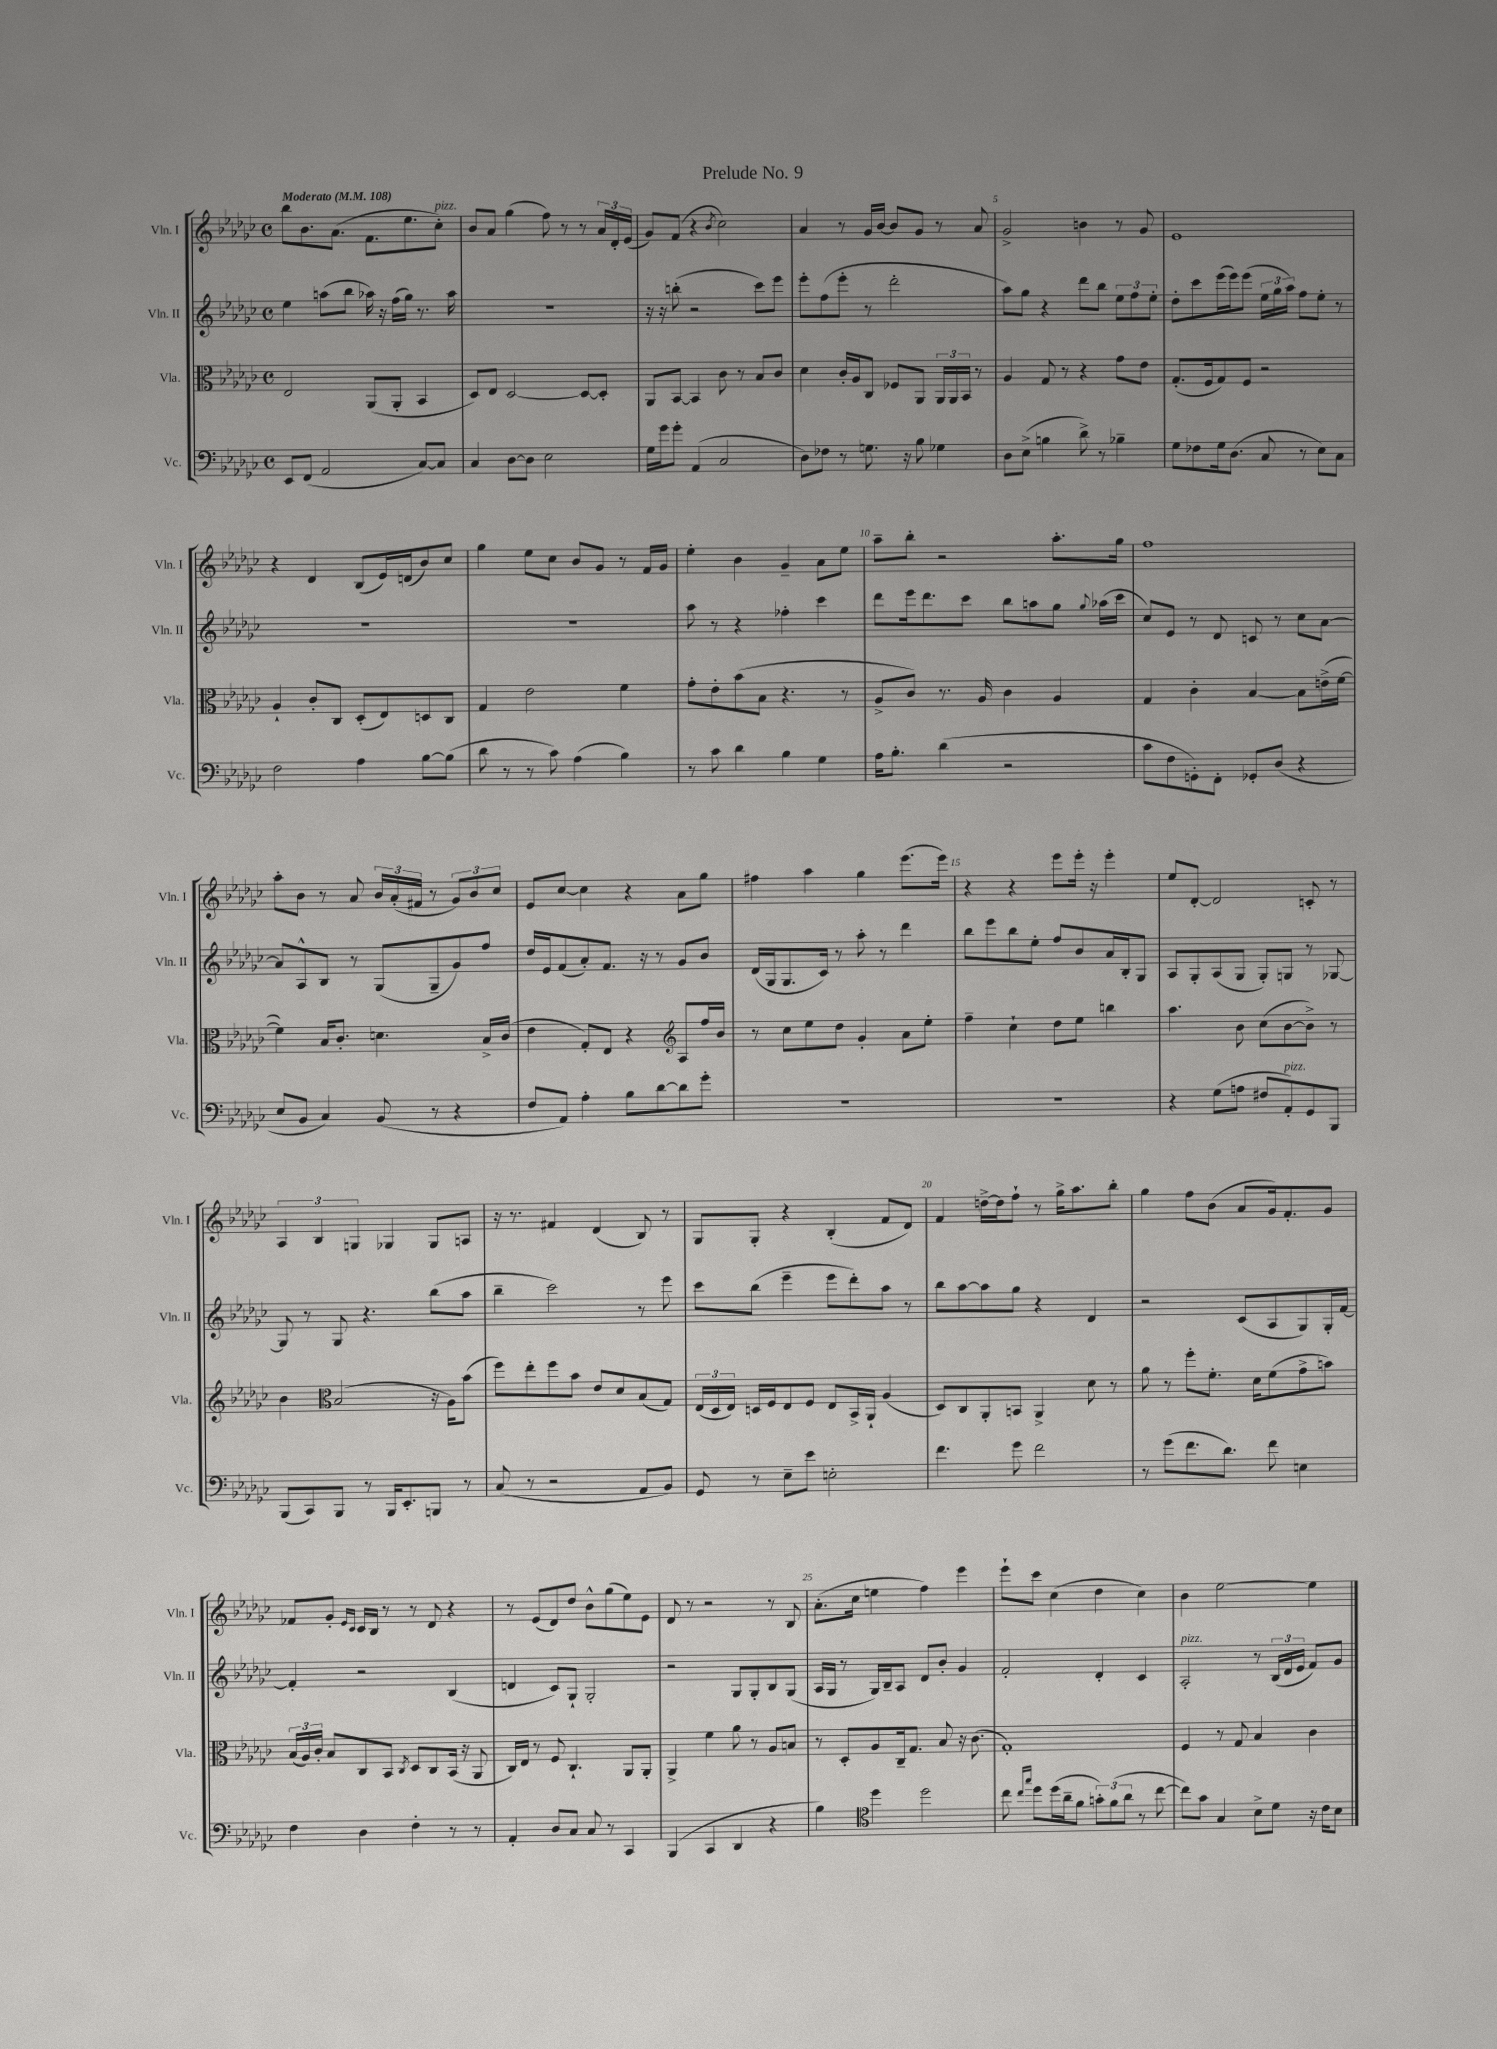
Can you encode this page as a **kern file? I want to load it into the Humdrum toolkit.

**kern	**kern	**kern	**kern
*staff4	*staff3	*staff2	*staff1
*clefF4	*clefC3	*clefG2	*clefG2
*k[b-e-a-d-g-c-]	*k[b-e-a-d-g-c-]	*k[b-e-a-d-g-c-]	*k[b-e-a-d-g-c-]
*M4/4	*M4/4	*M4/4	*M4/4
*met(c)	*met(c)	*met(c)	*met(c)
*MM108	*MM108	*MM108	*MM108
8EE-/L	2E-/	4ee-\	8bb-\L
(8FF/J	.	.	8.b-\
2AA-/	.	(8aa\L	.
.	.	.	(8.a-\J
.	.	8bb-\J	.
.	(8AA-/L	16aa-\)	8.f\L
.	.	16r	.
.	8AA-'/J	(16ff\LL	.
.	.	16gg-\JJ)	8.ee-\
[8C-/L)	4BB-/	8.r	.
8C-/]J	.	.	8cc-'\J)
.	.	16aa-\	.
=	=	=	=
4C-/	8D-/L)	1r	8b-/L
.	8E-/J	.	8a-/J
[8D-\L	[2D-/	.	(4gg-\
8D-\]J	.	.	.
2E-\	.	.	8ff\)
.	.	.	8r
.	8D-/_L	.	8r
.	8D-'/]J	.	24a-/LL
.	.	.	24d-'/
.	.	.	(24e-/JJ
=	=	=	=
16G-\LL	8AA-/L	16r	8g-/L)
16g-\J	.	16r	.
8g-'\J	[8BB-/J	(8bb'\	(8f/J
(4AA-/	4BB-/]	2r	4r
.	.	.	8qb-/
2C-/	8c-\	.	2cc-\)
.	8r	.	.
.	8B-/L	8ccc-\L)	.
.	8c-/J	8eee-\J	.
=	=	=	=
8D-\L)	4d-\	8eee-'\L	4a-/
8F-\J	.	(8ff\	.
8r	16c-'/LL	8eee-'\J	8r
.	16A-/J	.	.
8.G\	8C-/J	8r	16g-/LL
.	.	.	[16b-/JJ
.	8F-/L	2ddd-'\	8b-/]L
16r	.	.	.
8B-\	8AA-/J	.	8g-/J
4G-\	24AA-/LL	.	8r
.	24AA-/	.	.
.	24BB-/JJ	.	.
.	8r	.	8a-/
=	=	=	=
8D-\L	4A-/	8aa-\L)	2g-^/
(8E-^\J	.	8gg-\J	.
4B\	8G-/	4r	.
.	8r	.	.
8d-^\)	4r	8ddd-\L	4b\
8r	.	8bb-\J	.
4B-~\	8g-\L	12ee-\L	8r
.	.	12ff\	.
.	8e-\J	.	8g-/
.	.	12ee-'\J	.
=	=	=	=
8G-\L	(8.G-'/L	8dd-'\L	1e-
8F-\	.	8ccc-\	.
.	16F/k	.	.
16G-\k	8G-/)	(16eee-\L	.
(8.D-\J	.	16eee-\J)	.
.	8F/J	(8eee-\J	.
8C-/	2r	24ee-\LL	.
.	.	24gg-\	.
.	.	24aa-\JJ)	.
8r	.	8ff\L	.
8E-\L)	.	8ee-'\J	.
8C-\J	.	8r	.
=	=	=	=
2F\	4A-`/	1r	4r
.	8c-'/L	.	4d-/
.	8C-/J	.	.
4A-\	(8D-'/L	.	(8B-/L
.	8E-/)	.	16e-/L)
.	.	.	(16d/J
[8B-\L	8D/	.	8b-/)
(8B-\]J	8C-/J	.	8cc-/J
=	=	=	=
8d-\	4G-/	1r	4gg-\
8r	.	.	.
8r	2e-\	.	8ee-\L
8c-\)	.	.	8cc-\J
(4A-\	.	.	8b-/L
.	.	.	8g-/J
4B-\)	4f\	.	8r
.	.	.	16f/LL
.	.	.	16g-/JJ
=	=	=	=
8r	8g-'\L	8aa-\	4ee-'\
8c-\	8e-'\	8r	.
4d-\	(8b-\	4r	4b-\
.	8B-\J	.	.
4B-\	4.r	4ff-'\	4g-~/
4G-\	.	4ccc-\	8a-\L
.	8r	.	8ee-\J
=	=	=	=
16A-\LK	8A-^/L	8ddd-\L	8aa-~\L
8.B-'\J	.	.	.
.	8c-/J)	16eee-\k	8bb-'\J
.	.	8.ddd-\	.
(4d-\	8.r	.	2r
.	.	8ccc-\J	.
.	16A-/	.	.
2r	4c-\	8bb-\L	.
.	.	8aa\	.
.	4A-/	8gg-\J	8.aa-'\L
.	.	8qqgg-/	.
.	.	(16aa-\LL	.
.	.	16ccc-\JJ	16gg-\Jk
=	=	=	=
8c-\L	4G-/	8cc-/L)	1ff
8F\	.	8e-/J	.
8GG'\)	4c-'\	8r	.
8FF'\J	.	8d-/	.
8GG-'/L	[4B-/	8c/	.
(8D-/J	.	8r	.
4r	8B-\]L	8cc-\L	.
.	(16e^\L	[8a-\J	.
.	[16f\JJ	.	.
=	=	=	=
8E-/L	4f\])	8a-/]L	8aa-'\L
8BB-/J	.	8A-^^/	8b-\J
4C-/)	16B-/LK	8B-/J	8r
.	8.c-'/J	.	.
.	.	8r	8a-/
(8BB-/	4.d\	(8G-/L	24b-/LL
.	.	.	(24a-'/
.	.	.	24f#/JJ
8r	.	8G-~/	8r
4r	.	8g-/)	12g-/L)
.	.	.	12b-/
.	16B-^/LL	8ff/J	.
.	.	.	12cc-/J
.	(16c-/JJ	.	.
=	=	=	=
8F/L	4e-\	16dd-/LL	8e-/L
.	.	16e-/J	.
8AA-/J)	.	(8f/	[8cc-/J
4A-'\	8G-'/L)	8a-'/)	4cc-\]
.	8E-/J	8.f/J	.
8B-\L	4r	.	4r
.	.	16r	.
[8d-\	.	8r	.
*	*clefG2	*	*
8d-\]	8A-/L	8g-/L	8a-\L
8g-'\J	16ff/L	8b-/J	8gg-\J
.	16b-/JJ	.	.
=	=	=	=
1r	8r	(16d-/LL	4ff#\
.	.	16G-/J	.
.	8cc-\L	8.G-/	.
.	8ee-\	.	4aa-\
.	.	16c-/Jk)	.
.	8dd-\J	8r	.
.	4g-'/	8aa-'\	4gg-\
.	.	8r	.
.	8a-\L	4ddd-\	(8.eee-\L
.	8ee-'\J	.	.
.	.	.	16eee-\Jk)
=	=	=	=
1r	4ff~\	8bb-\L	4r
.	.	8eee-\	.
.	4cc-`\	8bb-\	4r
.	.	8ee-'\J	.
.	8dd-\L	8ff/L	8eee-\L
.	8ee-\J	8b-/	16eee-'\Jk
.	.	.	16r
.	4bb\	16a-/L	4eee-'\
.	.	16B-'/J	.
.	.	8G-/J	.
=	=	=	=
4r	4.aa-\	8A-/L	8ee-/L
.	.	8G-'/	[8d-'/J
(8G-\L	.	(8A-/	2d-/]
8A\J	8b-\	8G-/J	.
8F#/L	(8cc-\L	8G-'/L)	.
8AA-'/)	[8b-\	8G/J	.
8GG-/	8b-^\]J)	8r	8c'/
8BBB-/J	8r	[8G-/	8r
=	=	=	=
(8BBB-/L	4b-\	8G-/]	6A-/
8CC-/)	.	8r	.
.	.	.	6B-/
*	*clefC3	*	*
8BBB-/J	(2B-/	8G-/	.
.	.	.	6G/
8r	.	4.r	.
16BBB-/LK	.	.	4G-/
8.EE-'/	.	.	.
8BBB/J	16r	(8bb-\L	8G-/L
.	16A-\LK)	.	.
8r	(8b-\J	8aa-\J	8A/J
=	=	=	=
(8C-/	8ff\L)	4bb-~\	16r
.	.	.	8.r
8r	8ee-'\	.	.
2r	8ff\	2ccc-\)	4f#/
.	8b-\J	.	.
.	8e-/L	.	(4d-/
.	8d-/	.	.
8AA-/L	(8B-/	8r	8B-/)
8BB-/J)	8G-/J)	8eee-\	8r
=	=	=	=
8GG-/	(24E-/LL	8ccc-\L	8G-/L
.	24D-/	.	.
.	24E-/JJ)	.	.
8r	16D/LL	(8bb-\J	8G-'/J
.	16F/J	.	.
8E-~\L	8E-/	4eee-~\	4r
8e-\J	8F/J	.	.
2E'\	8E-/L	8eee-\L	(4B-'/
.	16BB-^/L	8ddd-'\)	.
.	16AA-`/JJ	.	.
.	(4A-/	8aa-\J	8f/L
.	.	8r	8d-/J)
=	=	=	=
4.f\	8D-/L)	8bb-\L	4f/
.	8C-/	[8aa-\	.
.	8AA-'/	8aa-\]	[16dd^\LL
.	.	.	16dd\]J
8g-\	8BB/J	8gg-\J	8ff`\J
2f\	4AA-^/	4r	8r
.	.	.	16gg-^\LK
.	.	.	8.aa-\
.	8d-\	4d-/	.
.	8r	.	8bb-'\J
=	=	=	=
8r	8a-\	2r	4gg-\
(8g-\L	8r	.	.
8.f\	8ff'\L	.	8ff\L
.	8.f'\J	.	(8b-\J
8.d-\J)	.	.	.
.	.	(8c-/L	8a-/L
.	16d-\LK	.	.
8f\	(8f\	8A-/	16g-/k)
.	.	.	8.f'/
4E\	8g-^\	8G-/)	.
.	8b\J)	16G-'/L	8g-/J
.	.	[16f/JJ	.
=	=	=	=
4F\	(24B-/LL	4f'/]	8f-/L
.	24A-/)	.	.
.	24c-'/JJ	.	.
.	8B-/L	.	8g-'/J
.	.	.	16qqe-/LL
.	.	.	16qqc-/JJ
4D-\	8C-/	2r	16c-/LL
.	.	.	16B-/JJ
.	8BB-/J	.	8r
.	8qC-/	.	.
4F'\	8D-/L	.	8r
.	8C-/	.	8d-/
8r	(16BB-/Jk	(4B-/	4r
.	16r	.	.
8r	8AA-/	.	.
=	=	=	=
4AA-'/	16C-/LL)	4d/	8r
.	16E-/JJ	.	.
.	8r	.	(8e-/L
8D-/L	8F/	8c-/L)	8d-/)
8C-/J	4.C-`/	8G-`/J	8dd-/J
8C-/	.	2G-'/	8b-^^\L
8r	.	.	(8gg-\
4CC-/	8AA-/L	.	8ee-\)
.	8AA-'/J	.	8e-\J
=	=	=	=
(4BBB-/	4AA-^/	2r	8d-/
.	.	.	8r
4CC-/	4f\	.	2r
4DD-/	8a-\	8G-/L	.
.	8r	8G-'/	.
4r	8A-/L	8B-/	8r
.	8B/J	(8G-/J	8B-/
=	=	=	=
4B-\)	8r	16A-/LL	(8.a-'\L
.	.	16G-/JJ	.
.	8D-'/L	8r	.
.	.	.	16cc-\Jk
*clefC4	*	*	*
4dd-\	8A-/	16G-/LL)	4ee\
.	.	16B-~/J	.
.	16C-~/k	8A-/J	.
.	8.G-/J	.	.
2dd-\	.	8d-/L	4ff\)
.	8B-/	8b-'/J	.
.	16r	4g-/	4eee-\
.	(8.c-\	.	.
=	=	=	=
8cc-\	1G-')	2f'/	8eee-`\L
16qqcc-/LL	.	.	.
16qqgg-/JJ	.	.	.
8dd-\L	.	.	8ccc-\J
(16dd-\L	.	.	(4cc-\
16a-~\J	.	.	.
8f\J	.	.	.
12g'\L)	.	4d-'/	4dd-\
(12f\	.	.	.
12a-\J	.	.	.
8r	.	4c-/	4cc-\)
[8cc-\	.	.	.
=	=	=	=
8cc-\]L)	4F/	2A-'/	4b-\
8g-\J	.	.	.
4G-/	8r	.	[2ee-\
.	8G-/	.	.
8B-^\L	4B-/	8r	.
8d-\J	.	(24B-/LL	.
.	.	24d-/	.
.	.	24e-/JJ	.
16r	4c-\	8f/L)	4ee-\]
16c-\LK	.	.	.
8B-\J	.	8g-/J	.
==	==	==	==
*-	*-	*-	*-
